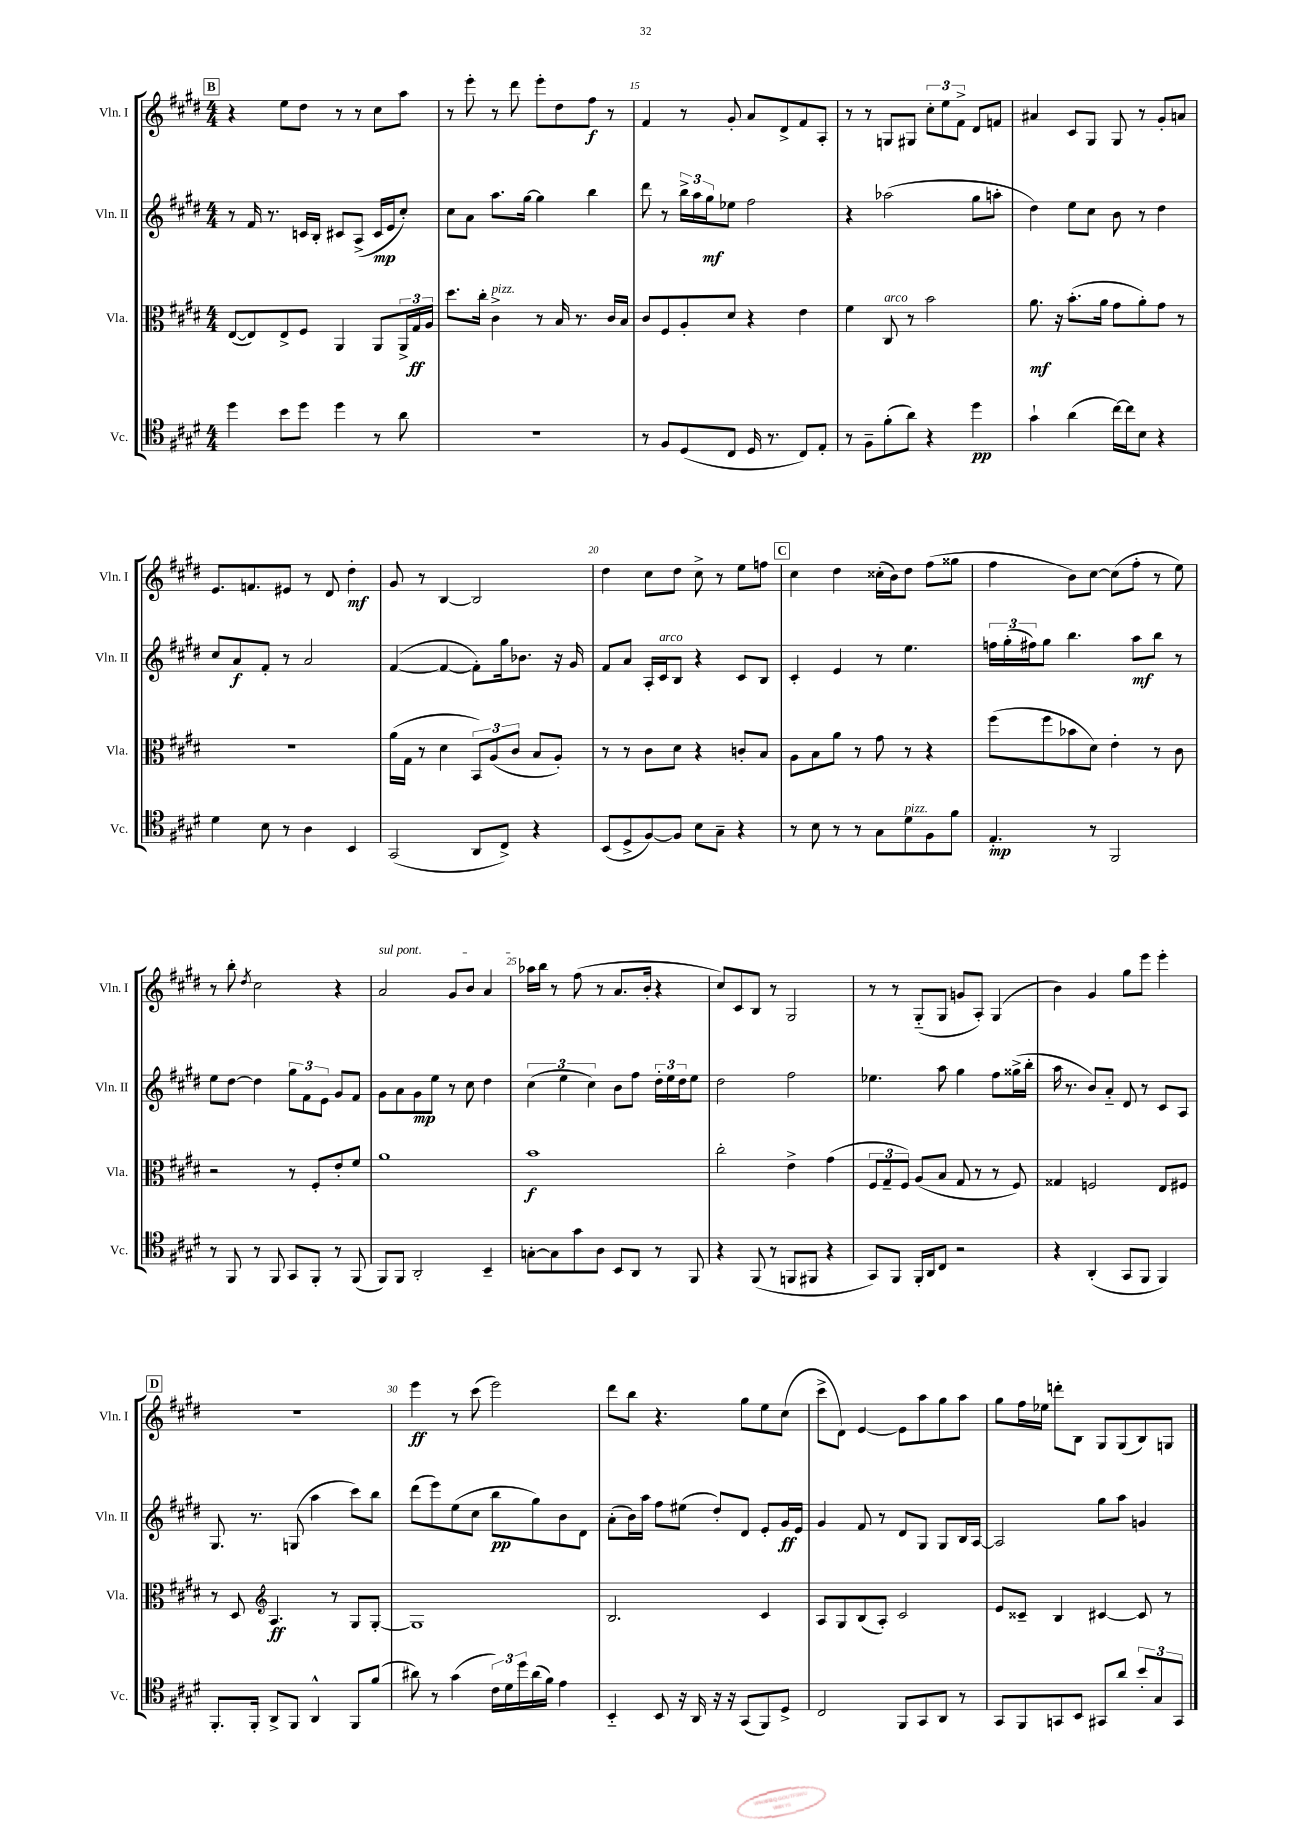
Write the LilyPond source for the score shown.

<<
\new StaffGroup <<
\new Staff = "s0" \with { instrumentName = "Vln. I" shortInstrumentName = "Vln. I" } {
    \clef treble \key e \major \numericTimeSignature \time 4/4
    \mark \markup { \box "B" } r4 e''8 dis''8 r8 r8 cis''8 a''8 |
    r8 e'''8-. r8 dis'''8 e'''8-. dis''8 fis''8\f r8 |
    fis'4 r8 gis'8-. a'8 dis'8-> fis'8 a8-. |
    r8 r8 g8 gis8 \tuplet 3/2 { cis''8-. e''8 fis'8-> } dis'8 f'8 |
    ais'4 cis'8 gis8 gis8 r8 gis'8-. a'8 |
    e'8. f'8. eis'8 r8 dis'8 dis''4-.\mf |
    gis'8 r8 b4~ b2 |
    dis''4 cis''8 dis''8 cis''8-> r8 e''8 f''8 |
    \mark \markup { \box "C" } cis''4 dis''4 cisis''16-.( b'16) dis''8 fis''8( gisis''8 |
    fis''4 b'8) cis''8~ cis''8( fis''8-. r8 e''8) |
    r8 b''8-. \acciaccatura { dis''8 } cis''2 r4 |
    \once \override TextSpanner.bound-details.left.text = \markup { \italic "sul pont." } a'2\startTextSpan gis'8 b'8 a'4 |
    aes''16 b''16\stopTextSpan r8 fis''8( r8 a'8. b'16-. r4 |
    cis''8) cis'8 b8 r8 gis2 |
    r8 r8 gis8-_( gis8 g'8 a8-.) gis4( |
    b'4) gis'4 gis''8 e'''8 e'''4-. |
    \mark \markup { \box "D" } R1 |
    e'''4\ff r8 cis'''8( e'''2) |
    dis'''8 b''8 r4. gis''8 e''8 cis''8( |
    cis'''8-> dis'8) e'4~ e'8 a''8 gis''8 a''8 |
    gis''8 fis''16 ees''16 d'''8-. b8 gis8 gis8( b8) g8 \bar "|." |
}
\new Staff = "s1" \with { instrumentName = "Vln. II" shortInstrumentName = "Vln. II" } {
    \clef treble \key e \major \numericTimeSignature \time 4/4
    \mark \markup { \box "B" } r8 fis'16 r8. c'16 b16-. cis'8 a8->( cis'16\mp e'16 cis''8-.) |
    cis''8 a'8 a''8. gis''16~ gis''4 b''4 |
    dis'''8 r8 \tuplet 3/2 { b''16-> a''16 gis''16\mf } ees''8 fis''2 |
    r4 aes''2( gis''8 a''8-. |
    dis''4) e''8 cis''8 b'8 r8 dis''4 |
    cis''8 a'8\f fis'8-. r8 a'2 |
    fis'4~( fis'4~ fis'8-.) gis''16 bes'8. r16 gis'16 |
    fis'8 a'8 a16-. cis'16^\markup { \italic "arco" } b8 r4 cis'8 b8 |
    \mark \markup { \box "C" } cis'4-. e'4 r8 e''4. |
    \tuplet 3/2 { f''16 gis''16-.( fis''16) } gis''8 b''4. a''8\mf b''8 r8 |
    e''8 dis''8~ dis''4 \tuplet 3/2 { gis''8 fis'8 e'8 } gis'8 fis'8 |
    gis'8 a'8 gis'8\mp e''8 r8 cis''8 dis''4 |
    \tuplet 3/2 { cis''4( e''4 cis''4) } b'8 fis''8 \tuplet 3/2 { dis''16-. e''16 dis''16 } e''8 |
    dis''2 fis''2 |
    ees''4. a''8 gis''4 fis''8 gisis''16->( b''16-. |
    a''16 r8. b'8) a'8-_ dis'8 r8 cis'8 a8 |
    \mark \markup { \box "D" } gis8. r8. g8( a''4 cis'''8) b''8 |
    dis'''8( e'''8) e''8( cis''8 b''8\pp gis''8) b'8 dis'8 |
    a'8-.( b'16) a''16 fis''8 eis''8( dis''8-.) dis'8 e'8-. gis'16\ff e'16 |
    gis'4 fis'8 r8 dis'8 gis8 gis8 b16 a16~ |
    a2 gis''8 a''8 g'4 \bar "|." |
}
\new Staff = "s2" \with { instrumentName = "Vla." shortInstrumentName = "Vla." } {
    \clef alto \key e \major \numericTimeSignature \time 4/4
    \mark \markup { \box "B" } e8~( e8) e8-> fis8 a,4 a,8 \tuplet 3/2 { a,16-> gis16\ff a16 } |
    dis''8. cis''16-. cis'4->^\markup { \italic "pizz." } r8 b16 r8. cis'16 b16 |
    cis'8 fis8 a8-. dis'8 r4 e'4 |
    fis'4 cis8^\markup { \italic "arco" } r8 b'2 |
    a'8.\mf r16 b'8.-.( a'16 gis'8 a'8-.) gis'8 r8 |
    R1 |
    a'16( gis16 r8 dis'4 \tuplet 3/2 { b,8) a8( cis'8 } b8 a8-.) |
    r8 r8 cis'8 dis'8 r4 c'8-. b8 |
    \mark \markup { \box "C" } a8 b8 a'8 r8 gis'8 r8 r4 |
    fis''8( fis''8 bes'8 dis'8) e'4-. r8 cis'8 |
    r2 r8 fis8-. e'8-. fis'8 |
    a'1 |
    b'1\f |
    cis''2-. e'4-> gis'4( |
    \tuplet 3/2 { fis8 gis8-- fis8) } a8( b8 gis8 r8 r8 fis8) |
    gisis4 f2 e8 fis8 |
    \mark \markup { \box "D" } r8 dis8 \clef treble a4.\ff r8 gis8 gis8~-. |
    gis1 |
    b2. cis'4 |
    a8 gis8 b8( a8-.) cis'2 |
    e'8 cisis'8-- b4 cis'4~ cis'8 r8 \bar "|." |
}
\new Staff = "s3" \with { instrumentName = "Vc." shortInstrumentName = "Vc." } {
    \clef tenor \key e \major \numericTimeSignature \time 4/4
    \mark \markup { \box "B" } dis''4 b'8 dis''8 dis''4 r8 a'8 |
    R1 |
    r8 fis8 dis8( cis8 dis16 r8. cis8) e8-. |
    r8 fis8-- fis'8-.( a'8) r4 dis''4\pp |
    gis'4-! a'4( cis''16~) cis''16 b8 r4 |
    dis'4 b8 r8 a4 b,4 |
    gis,2( a,8 cis8->) r4 |
    b,8( dis8-> fis8~) fis8 b8 gis8-- r4 |
    \mark \markup { \box "C" } r8 b8 r8 r8 gis8 dis'8^\markup { \italic "pizz." } fis8 fis'8 |
    e4.-.\mp r8 fis,2 |
    r8 fis,8 r8 fis,8 gis,8 fis,8-. r8 fis,8( |
    fis,8) fis,8 a,2-. b,4-- |
    g8~-. g8 gis'8 a8 b,8 a,8 r8 fis,8 |
    r4 fis,8( r8 f,8 fis,8 r4 |
    gis,8) fis,8 fis,16-. a,16 cis8 r2 |
    r4 a,4-.( gis,8 fis,8 fis,4) |
    \mark \markup { \box "D" } fis,8.-. fis,16-. a,8-> fis,8 a,4-^ fis,8 fis'8( |
    ais'8) r8 gis'4( \tuplet 3/2 { cis'16) dis'16 dis''16 } ais'16( fis'16) e'4 |
    b,4-_ b,8 r16 a,16 r16 r16 gis,8( fis,8) dis8-> |
    cis2 fis,8 gis,8 a,8 r8 |
    gis,8 fis,8 g,8 b,8 gis,8 a'8 \tuplet 3/2 { b'8-. gis8 gis,8 } \bar "|." |
}
>>
>>
\layout { \context { \Score currentBarNumber = #13 \override BarNumber.break-visibility = ##(#f #t #t) barNumberVisibility = #(every-nth-bar-number-visible 5) } }
